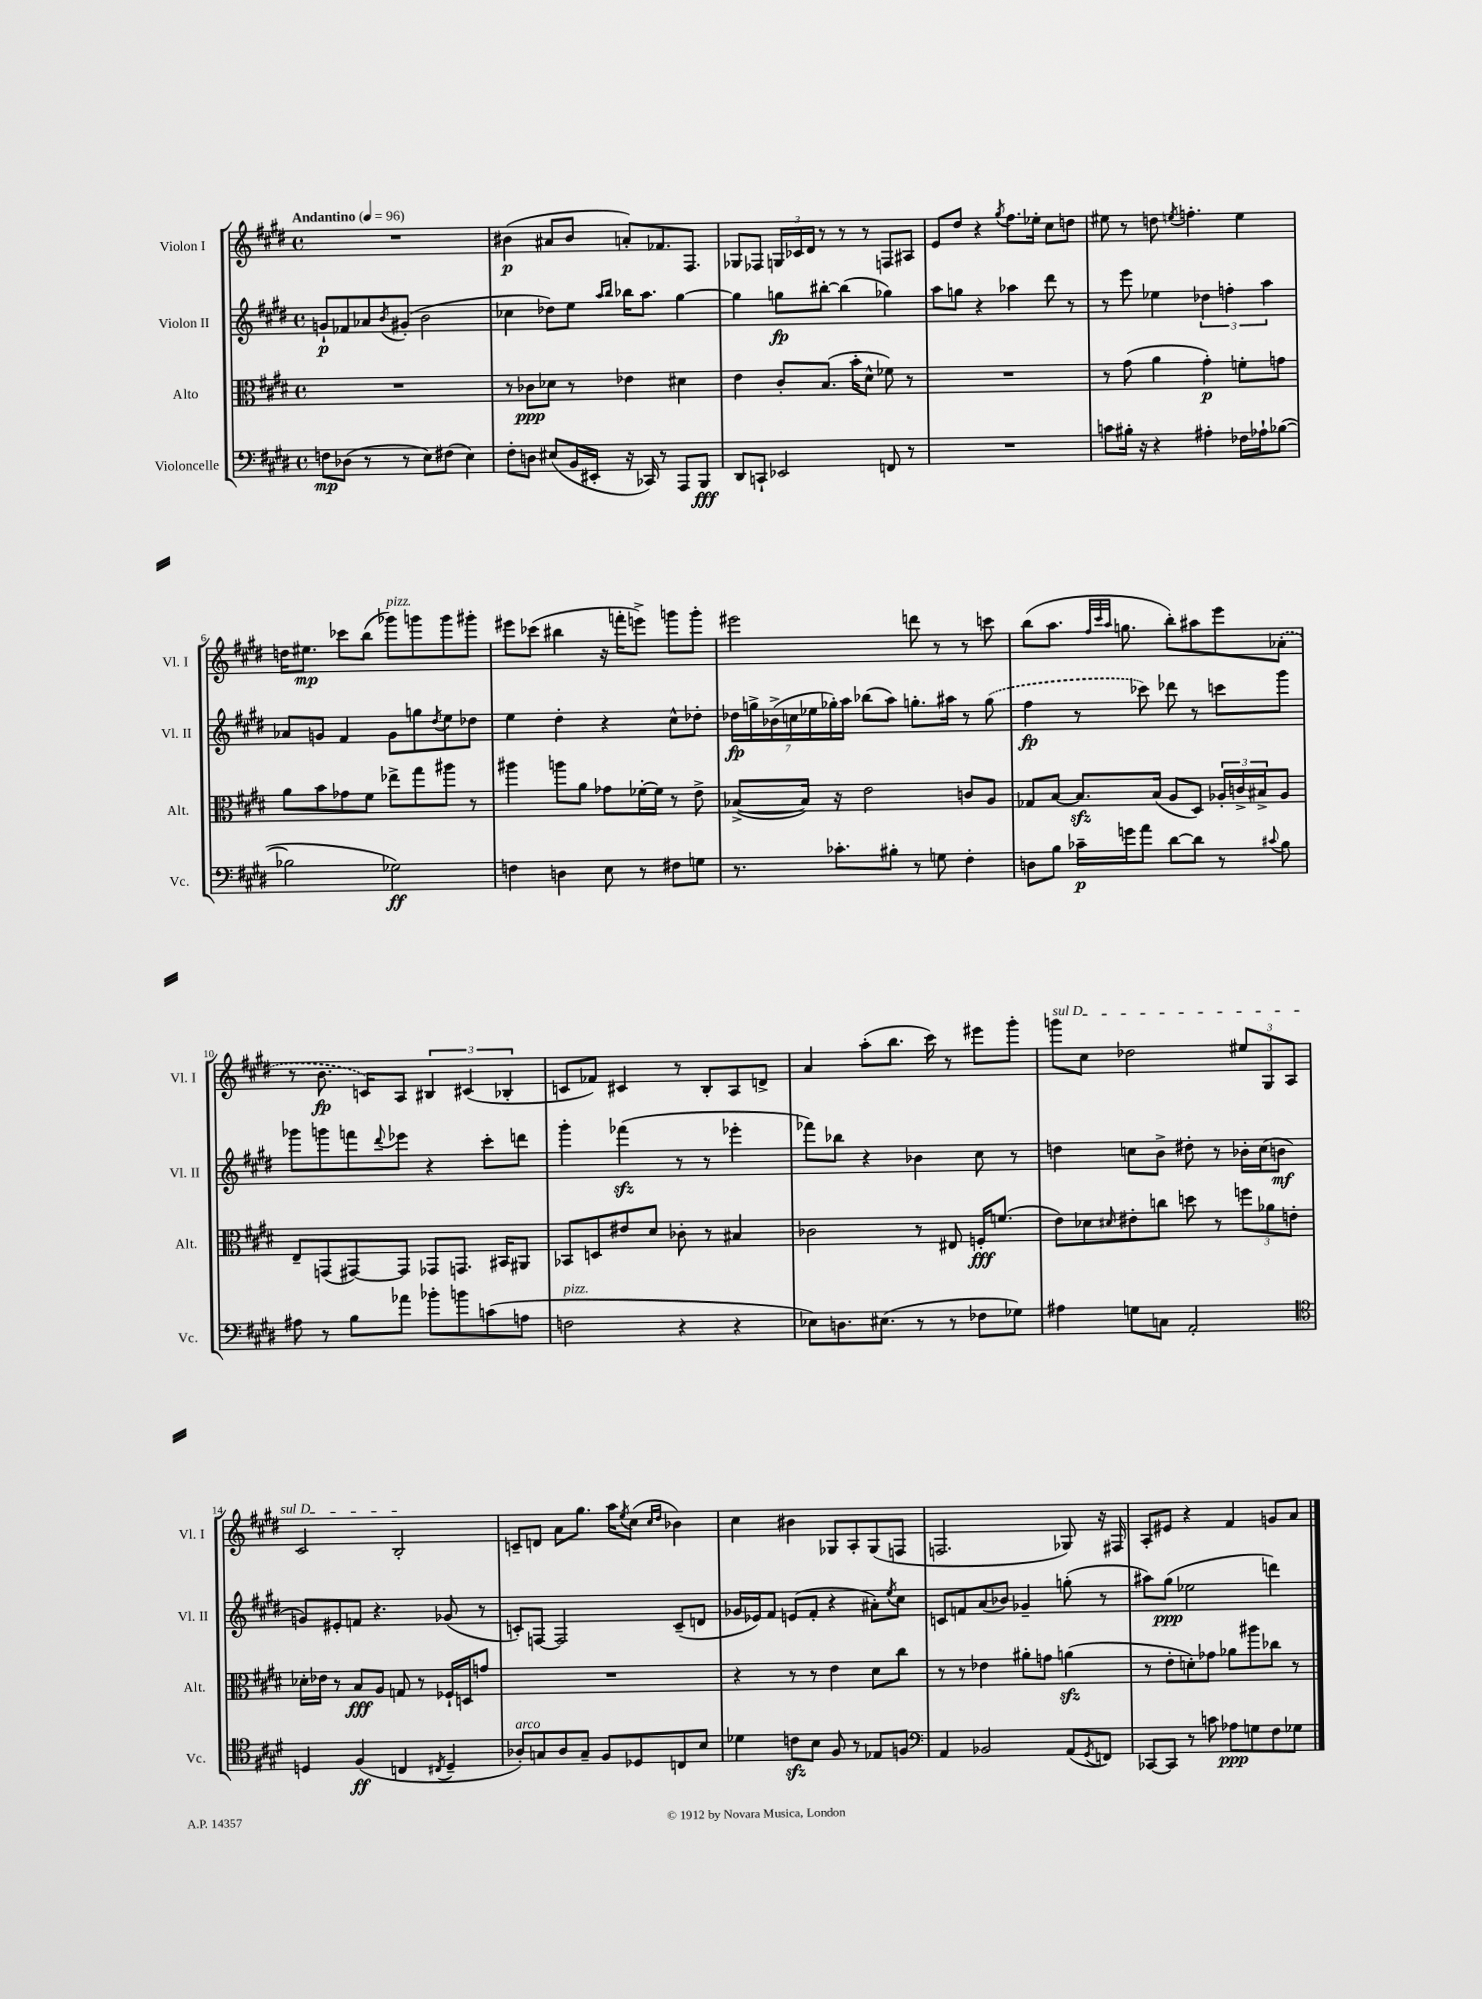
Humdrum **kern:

**kern	**kern	**kern	**kern
*staff4	*staff3	*staff2	*staff1
*clefF4	*clefC3	*clefG2	*clefG2
*k[f#c#g#d#]	*k[f#c#g#d#]	*k[f#c#g#d#]	*k[f#c#g#d#]
*M4/4	*M4/4	*M4/4	*M4/4
*met(c)	*met(c)	*met(c)	*met(c)
*MM96	*MM96	*MM96	*MM96
8F	1r	8g`	1r
(8D-	.	8f-	.
8r	.	8a-	.
.	.	8qb	.
8r	.	(8g#'	.
8E)	.	2b	.
(8F#	.	.	.
4E)	.	.	.
=	=	=	=
8F#'	8r	4cc-	(4b#
8D	8c-	.	.
(8E#	8d-	8dd-)	8a#
16BB	8r	8ee	8b#
16EE#'	.	.	.
.	.	16qqaa	.
.	.	16qqbb	.
16r	4e-	16bb-	8a')
16CC-)	.	8.aa	.
8r	.	.	8.f-
8AAA	4d#	[4gg#	.
.	.	.	8.F#
8BBB	.	.	.
=	=	=	=
8DD#	4e	4gg#]	8G-
8CC`	.	.	8F-
2EE-	8c#'	8gg	24G
.	.	.	24c-
.	.	.	24d#
.	(8.B	[8bb#'	8r
.	.	(4bb#]	8r
.	16b'	.	.
.	8d#^^	.	8r
8FF	8f-)	4gg-)	8F
8r	8r	.	8A#
=	=	=	=
1r	1r	8aa	8e
.	.	8gg	8dd#
.	.	4r	4r
.	.	.	8qgg#
.	.	4aa-	8.ff#
.	.	.	16ee-'
.	.	8ddd#	8cc#
.	.	8r	8dd
=	=	=	=
8c	8r	8r	8ee#
16B#'	(8g#	8eee	8r
16r	.	.	.
4r	4a	4ee-	8dd
.	.	.	8qee
.	.	.	4.ff'
4A#'	4g#')	6dd-	.
.	.	6ff'	.
16F-	8f'	.	4ee
16A-`	.	.	.
.	.	6aa	.
([8B-	8g	.	.
=	=	=	=
2B-]	8a	8a-	16dd
.	.	.	8.ee#
.	8b	8g	.
.	8g-	4f#	8ccc-
.	8f#	.	(8bb
2G-)	8ee-^	8g	8ggg-)
.	8gg#	8gg	8ggg
.	.	8qdd#	.
.	8aa#	8ee	8ggg
.	8r	8dd-	8ggg#'
=	=	=	=
4F	4aa#	4ee	8eee#
.	.	.	(8ccc-
4D	8aa	4dd#'	4bb#
.	8a	.	.
8E	8g-	4r	16r
.	.	.	16fff'
8r	[16f-'	.	8eee^)
.	16f-]	.	.
8F#	8r	8cc#^^	8ggg
8G	8e^	8dd-'	8ggg'
=	=	=	=
8.r	([8B-^	28dd-	2eee#
.	.	28gg^	.
.	.	(28b-^	.
.	.	28cc	.
.	16B-])	.	.
.	.	28ee-	.
.	.	28gg-')	.
8.c-'	16r	.	.
.	.	28aa	.
.	2e	(8bb-	.
8B#'	.	8aa)	.
8r	.	8.gg'	8ddd
8G	.	.	8r
.	.	16aa#	.
4F#'	8c	8r	8r
.	8A	(8gg	8ccc
=	=	=	=
8D	8G-	4ff#	(8bb
8B	[8B	.	8.aa
16c-~	8.B]	8r	.
.	.	.	32qqff#
.	.	.	32qqccc#
.	.	.	32qqaa
16g	.	.	8.gg
8a	.	8ccc-)	.
.	(16B	.	.
[8d#	8A	8ddd-	8bb')
8d#]	8D#)	8r	8aa#
8r	24A-'	8ccc	8eee
.	24c^	.	.
.	24B#^	.	.
8qqc#	.	.	.
8B	8A-	8ggg#	(8a-'
=	=	=	=
8A#	8E~	8ggg-	8r
8r	(8GG	8ggg	8.b
8B	[8GG#)	8fff	.
.	.	.	16c)
.	.	8qqddd#	.
8a-	8GG#]	8eee-	8A
8b-'	8GG-	4r	6B#
8b	8.GG	.	.
.	.	.	(6c#
(8c	.	8ccc#'	.
.	16BB#	.	.
.	.	.	6B-'
8A	8AA#	8ddd	.
=	=	=	=
2F	8BB-	4ggg#'	8c
.	8D	.	8f-)
.	8e#	(4fff-	4c#
.	8d#	.	.
4r	8c-'	8r	8r
.	8r	8r	8B'
4r	4B#	4eee-'	8A
.	.	.	8d^
=	=	=	=
8E-)	2c-	8fff-)	4a
8.D	.	8bb-	.
.	.	4r	(8aa'
(8.E#	.	.	.
.	.	.	8.bb
8r	8r	4b-	.
.	.	.	16ccc#)
8r	8E#	.	8r
8F-	16F'	8cc#	8eee#
.	(8.f	.	.
8G-)	.	8r	8ggg#'
=	=	=	=
4A#	8e)	4dd	8ggg
.	8d-	.	8cc#
.	16qqd#	.	.
8G	8e#'	8cc	2dd-
8C	8cc	8b^	.
2AA'	8dd	8dd#'	.
.	8r	8r	.
.	12ff	16b-'	12ee#
.	.	(16cc	.
.	12a-	.	12G#
.	.	8b	.
.	12e'	.	12A
=	=	=	=
*clefC4	*	*	*
4D	16d-'	8g)	2c#
.	16e-	.	.
.	8r	8e#'	.
(4F#	8B	8f	.
.	8A	4.r	.
4C	8G	.	2B'
.	8r	.	.
8qC#	.	.	.
4D~	16F-`	(8g-	.
.	16D	.	.
.	8g	8r	.
=	=	=	=
8A-')	1r	8c')	8c~
8G	.	[8F	8d
8A-	.	2F]	8a
8G~	.	.	8.gg#
8F#	.	.	.
.	.	.	16aa
.	.	.	8qee
8D-	.	.	(8cc#
.	.	.	16qqcc#
.	.	.	16qqdd#
8C	.	(8c~	4b-)
8B	.	8d	.
=	=	=	=
4d-	4r	16g-	4cc#
.	.	16e-)	.
.	.	8f#	.
8c	8r	(8e	4b#
8B	8r	8f#'	.
8F#	4e	4r	8G-
8r	.	.	8A'
8E-	8d#	8a#')	(8G-
.	.	8qee	.
8F	8cc#	8cc#	8F
=	=	=	=
*clefF4	*	*	*
4AA	8r	8c	2.F
.	8r	8f	.
2BB-	4e-	(8a	.
.	.	8b-)	.
.	8a#'	4g-~	.
.	8g	.	.
(8AA	(4a	(8gg'	8G-)
8qGG#	.	.	.
8FF)	.	8r	16r
.	.	.	16F#
=	=	=	=
[8CC-	8r	8aa#)	8A'
8CC-]	8e'	(8gg#	8e#
8r	8d')	2ee-	4r
8c	8g-	.	.
8A-	8a-	.	4f#
8G	8aa#	.	.
8F#	8cc-	4ddd)	8g
8G-	8r	.	8a
==	==	==	==
*-	*-	*-	*-
